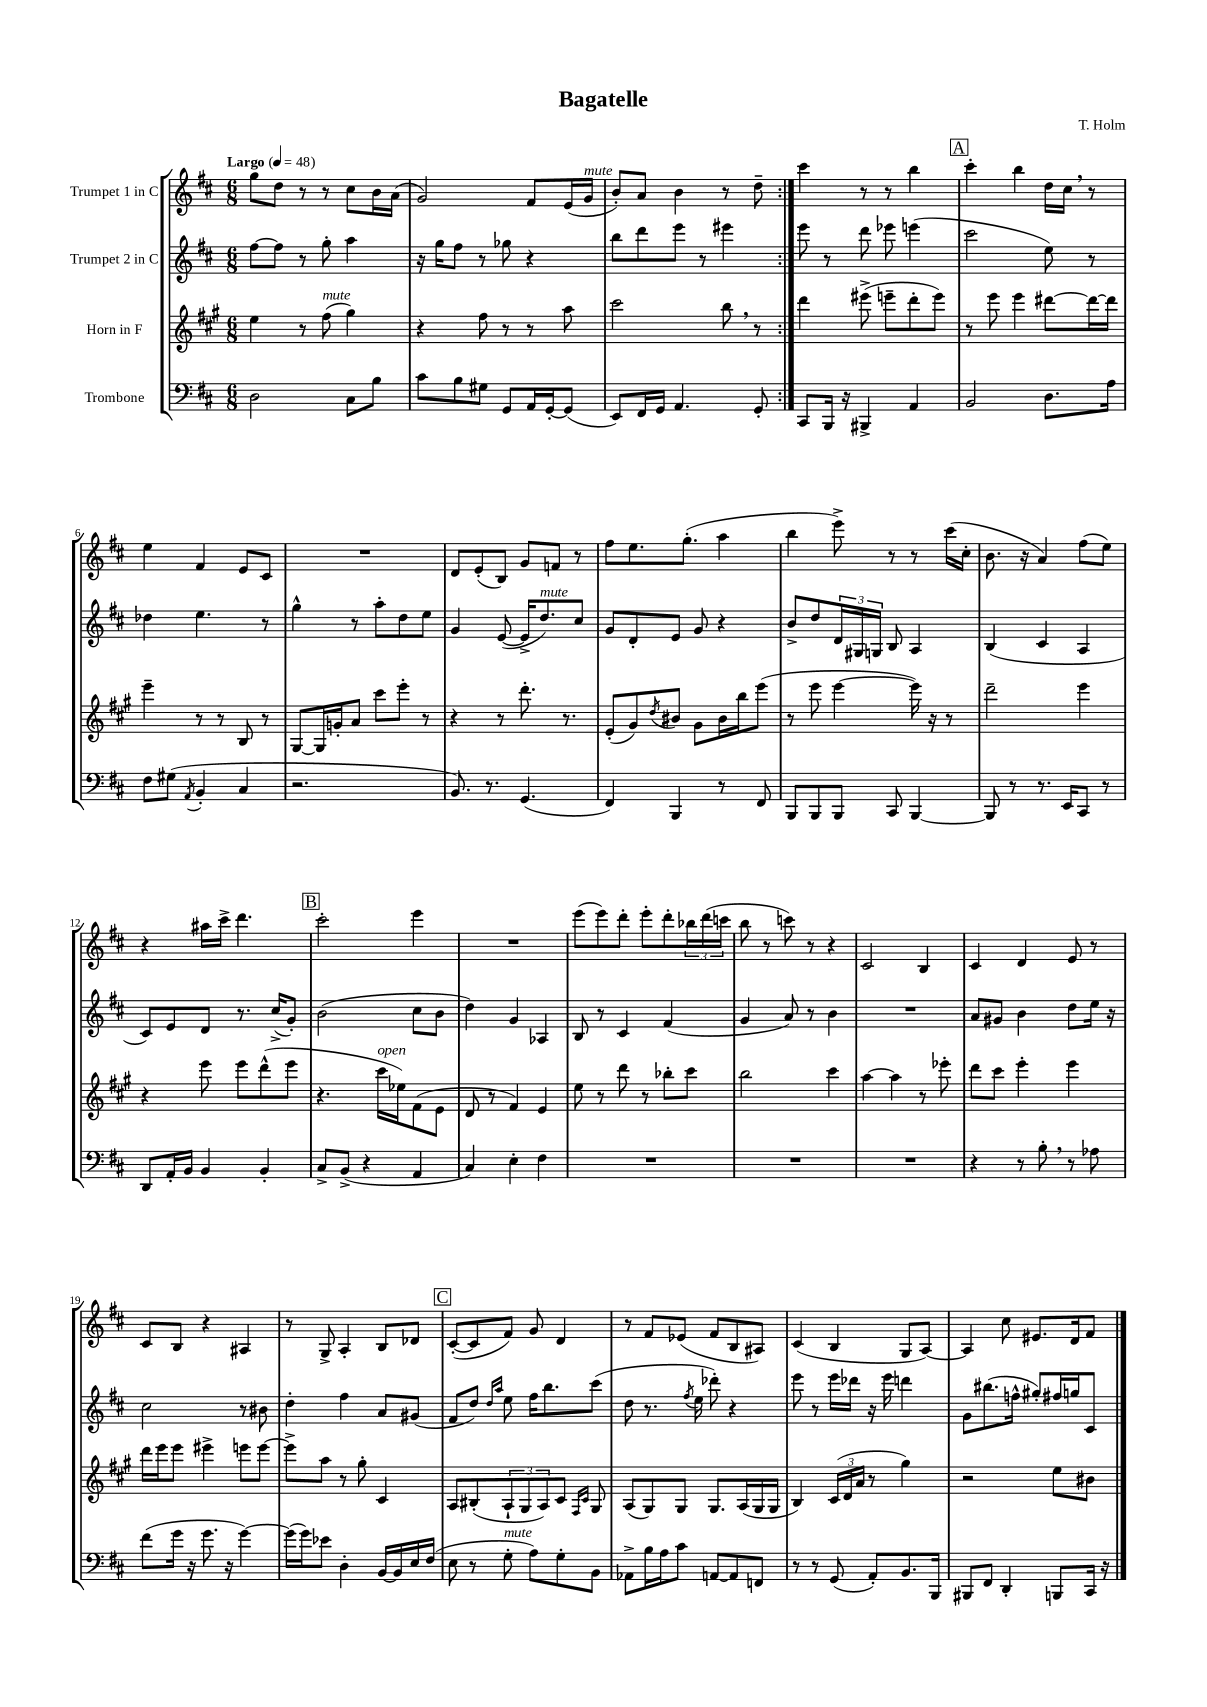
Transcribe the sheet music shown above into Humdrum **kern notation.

**kern	**kern	**kern	**kern
*staff4	*staff3	*staff2	*staff1
*clefF4	*clefG2	*clefG2	*clefG2
*k[f#c#]	*k[f#c#g#]	*k[f#c#]	*k[f#c#]
*M6/8	*M6/8	*M6/8	*M6/8
*MM48	*MM48	*MM48	*MM48
2D\	4ee\	[8ff#\L	8gg\L
.	.	8ff#\]J	8dd\J
.	8r	8r	8r
.	(8ff#\	8gg'\	8r
8C#\L	4gg#\)	4aa\	8cc#\L
8B\J	.	.	16b\L
.	.	.	(16a\JJ
=	=	=	=
8c#\L	4r	16r	2g/)
.	.	16gg\LK	.
8B\	.	8ff#\J	.
8G#\J	8ff#\	8r	.
8GG/L	8r	8gg-\	.
16AA/L	8r	4r	8f#/L
[16GG'/J	.	.	.
(8GG/]J	8aa\	.	(16e/L
.	.	.	16g/JJ
=	=	=	=
8EE/L)	2ccc#\	8bb\L	8b'/L)
16FF#/L	.	8ddd\	8a/J
16GG/JJ	.	.	.
4.AA/	.	8eee\J	4b\
.	.	8r	.
.	8bb\	4eee#\	8r
8GG'/	8r	.	8dd~\
=:|!	=:|!	=:|!	=:|!
8CC#/L	4ddd\	8eee\	4ccc#\
16BBB/Jk	.	8r	.
16r	.	.	.
4BBB#^/	(8eee#^\	8ddd\	8r
.	8eee~\L	8eee-\	8r
4AA/	8ddd'\	(4eee\	4bb\
.	8eee\J)	.	.
=	=	=	=
2BB/	8r	2ccc#\	4ccc#'\
.	8eee\	.	.
.	4eee\	.	4bb\
8.D\L	[8ddd#\L	8ee\)	16dd\LL
.	.	.	16cc#\JJ
.	16ddd#\_L	8r	8r
16A\Jk	16ddd#\]JJ	.	.
=	=	=	=
8F#\L	4eee~\	4dd-\	4ee\
(8G#\J	.	.	.
8qAA/	.	.	.
4BB'/	8r	4.ee\	4f#/
.	8r	.	.
4C#/	8B/	.	8e/L
.	8r	8r	8c#/J
=	=	=	=
2.r	[8G#/L	4gg^^\	2.r
.	16G#/]L	.	.
.	16g'/J	.	.
.	8a/J	8r	.
.	8ccc#\L	8aa'\L	.
.	8eee'\J	8dd\	.
.	8r	8ee\J	.
=	=	=	=
8.BB/)	4r	4g/	8d/L
.	.	.	(8e'/
8.r	.	.	.
.	8r	([8e/	8B/J)
(4.GG/	8.ddd'\	16e^/]LK	8g/L
.	.	8.dd/)	.
.	.	.	8f/J
.	8.r	.	.
.	.	8cc#/J	8r
=	=	=	=
4FF#/)	(8e'/L	8g/L	8ff#\L
.	8g#/)	8d'/	8.ee\
.	8qdd/	.	.
4BBB/	8b#/J	8e/J	.
.	.	.	(8.gg'\J
.	8g#\L	8g/	.
8r	16b#\L	4r	4aa\
.	16bb\J	.	.
8FF#/	(8eee\J	.	.
=	=	=	=
8BBB/L	8r	8b^/L	4bb\
8BBB/	8eee\	8dd/	.
8BBB/J	[4eee\	24d/L	8eee^\)
.	.	24G#/	.
.	.	24G/JJ	.
8CC#/	.	8B/	8r
[4BBB/	16eee\])	4A/	8r
.	16r	.	.
.	8r	.	(16ccc#\LL
.	.	.	16cc#'\JJ
=	=	=	=
8BBB/]	2ddd~\	(4B/	8.b\
8r	.	.	.
.	.	.	16r
8.r	.	4c#/	4a/)
16EE/LK	.	.	.
8CC#/J	4eee\	4A/	(8ff#\L
8r	.	.	8ee\J)
=	=	=	=
8DD/L	4r	8c#/L)	4r
16AA'/L	.	8e/	.
16BB/JJ	.	.	.
4BB/	8eee\	8d/J	16aa#\LL
.	.	.	16ccc#^\JJ
.	8eee\L	8.r	4.ddd\
4BB'/	(8ddd^^\	.	.
.	.	(16cc#^/LK	.
.	8eee\J	8g'/J)	.
=	=	=	=
8C#^/L	4.r	(2b\	2ccc#'\
(8BB^/J	.	.	.
4r	.	.	.
.	16ccc#\LL	.	.
.	16ee-\J)	.	.
4AA/	(8f#\	8cc#\L	4eee\
.	8e\J	8b\J	.
=	=	=	=
4C#/)	8d/	4dd\)	2.r
.	8r	.	.
4E'\	4f#/)	4g/	.
4F#\	4e/	4A-/	.
=	=	=	=
2.r	8ee\	8B/	(8eee\L
.	8r	8r	8eee\)
.	8ddd\	4c#/	8ddd'\J
.	8r	.	8eee'\L
.	8bb-'\L	(4f#/	8ddd'\
.	8ccc#\J	.	24bb-\L
.	.	.	(24ddd\
.	.	.	24ccc\JJ
=	=	=	=
2.r	2bb\	4g/	8bb\
.	.	.	8r
.	.	8a/)	8ccc\)
.	.	8r	8r
.	4ccc#\	4b\	4r
=	=	=	=
2.r	[4aa\	2.r	2c#/
.	4aa\]	.	.
.	8r	.	4B/
.	8eee-'\	.	.
=	=	=	=
4r	8ddd\L	8a/L	4c#/
.	8ccc#\J	8g#/J	.
8r	4eee'\	4b\	4d/
8B'\	.	.	.
8r	4eee\	8dd\L	8e/
8A-\	.	16ee\Jk	8r
.	.	16r	.
=	=	=	=
(8f#\L	16ddd\LL	2cc#\	8c#/L
.	16eee\J	.	.
16g\Jk	8eee\J	.	8B/J
16r	.	.	.
8.g\	4eee#^\	.	4r
16r	.	.	.
[4g\)	8eee\L	8r	4A#/
.	[8eee\J	8b#\	.
=	=	=	=
(16g\]LL	8eee^\]L	4dd'\	8r
16g\J)	.	.	.
8e-\J	8aa\J	.	8G^/
4D'\	8r	4ff#\	4A'/
.	8gg#'\	.	.
[16BB/LL	4c#/	8a/L	8B/L
16BB/]	.	.	.
16E/	.	(8g#/J	8d-/J
(16F#/JJ	.	.	.
=	=	=	=
8E\	8A/L	8f#/L	([8c#'/L
8r	(8B#'/	8dd/J)	8c#/]
.	.	16qqdd/LL	.
.	.	16qqaa/JJ	.
8G'\	12A`/	8ee\	8f#/J)
.	12G#/	.	.
8A\L)	.	16ff#\LK	8g/
.	12A/)	.	.
.	.	8.bb\	.
8G'\	8c#/J	.	4d/
.	16qqF#/LL	.	.
.	16qqc#/JJ	.	.
8BB\J	8G#/	(8ccc#\J	.
=	=	=	=
8AA-^\L	(8A/L	8dd\	8r
16B\L	8G#/)	8.r	8f#/L
16A\J	.	.	.
8c#\J	8G#/J	.	(8e-/J
.	.	8qff#/	.
.	.	16ee\	.
[8AA/L	8.G#/L	8ddd-'\)	8f#/L
8AA/]	.	4r	8B/
.	(16A/L	.	.
8FF/J	16G#/	.	8A#/J)
.	16G#/JJ	.	.
=	=	=	=
8r	4B/)	8eee\	(4c#/
8r	.	8r	.
(8GG/	(24c#/LL	16eee\LL	4B/
.	24d/	.	.
.	.	16ddd-\JJ	.
.	24a/JJ	.	.
8AA'/L)	8r	16r	.
.	.	16eee\	.
8.BB/	4gg#\)	4ddd\	8G/L
.	.	.	[8A/J)
16BBB/Jk	.	.	.
=	=	=	=
8BBB#/L	2r	8g\L	4A/]
8FF#/J	.	(8.bb#\	.
4DD'/	.	.	8cc#\
.	.	16ff^^\Jk	.
.	.	8gg#'/L)	8.e#/L
8BBB/L	8ee\L	16ff#/L	.
.	.	16gg/J	16d/k
16CC#/Jk	8b#\J	8c#/J	8f#/J
16r	.	.	.
==	==	==	==
*-	*-	*-	*-
